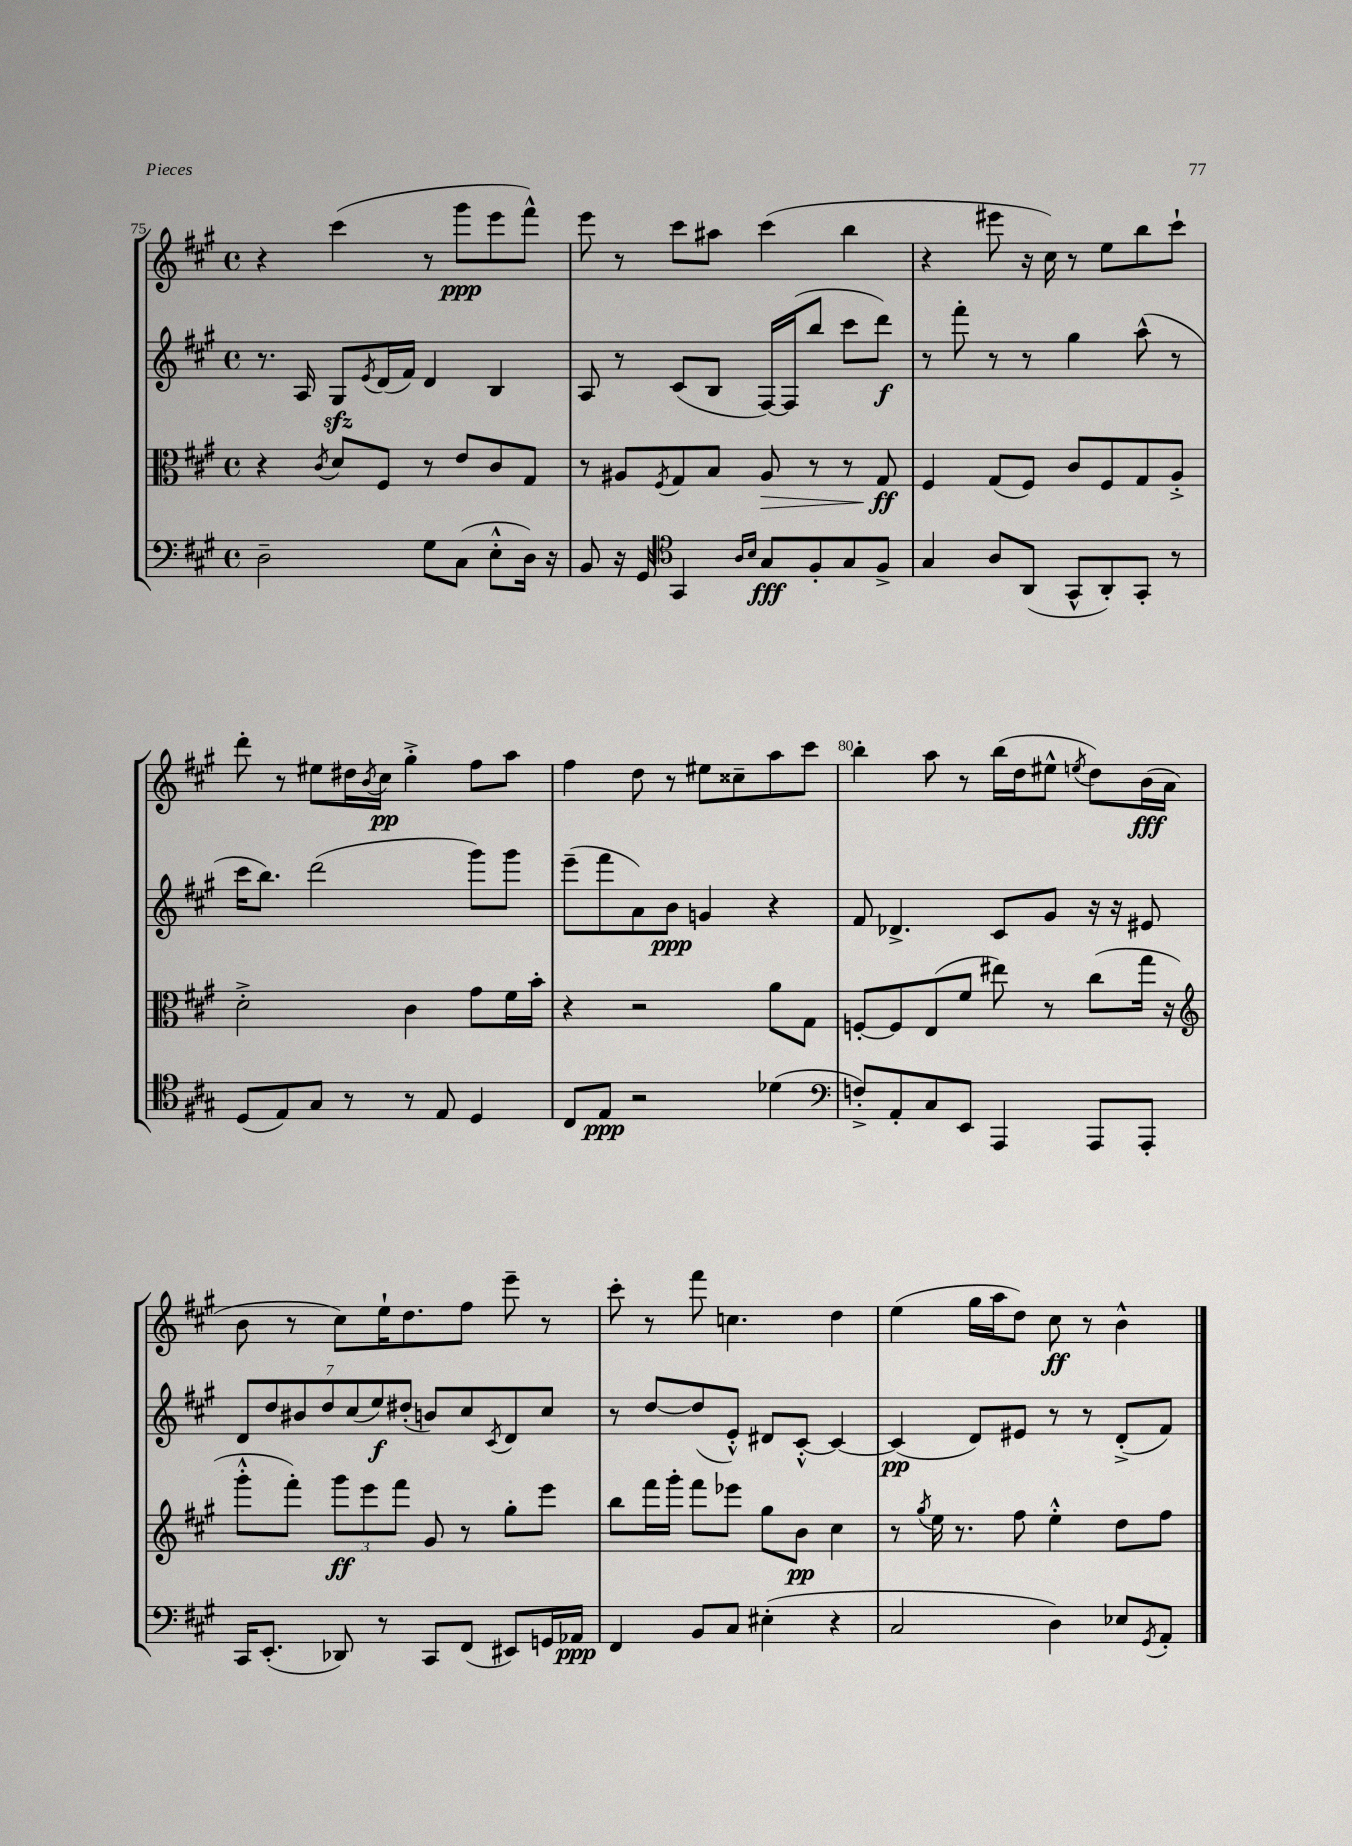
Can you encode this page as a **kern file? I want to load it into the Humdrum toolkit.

**kern	**kern	**kern	**kern
*staff4	*staff3	*staff2	*staff1
*clefF4	*clefC3	*clefG2	*clefG2
*k[f#c#g#]	*k[f#c#g#]	*k[f#c#g#]	*k[f#c#g#]
*M4/4	*M4/4	*M4/4	*M4/4
*met(c)	*met(c)	*met(c)	*met(c)
2D~\	4r	8.r	4r
.	.	16A/	.
.	8qc#/	.	.
.	8d/L	8G#/L	(4ccc#\
.	.	8qe/	.
.	8F#/J	(16d/L	.
.	.	16f#/JJ)	.
8G#\L	8r	4d/	8r
(8C#\J	8e/L	.	8ggg#\L
8E'^^\L	8c#/	4B/	8eee\
16D\Jk)	8G#/J	.	8fff#^^\J)
16r	.	.	.
=	=	=	=
8BB/	8r	8A/	8eee\
16r	8A#/L	8r	8r
16GG#/	.	.	.
*clefC4	*	*	*
.	8qF#/	.	.
4GG#/	8G#/	(8c#/L	8ccc#\L
.	8B/J	8B/J	8aa#\J
16qqA/LL	.	.	.
16qqB/JJ	.	.	.
8G#/L	8A#/	[16F#/LL)	(4ccc#\
.	.	(16F#/]J	.
8F#'/	8r	8bb/J	.
8G#/	8r	8ccc#\L	4bb\
8F#^/J	8G#/	8ddd\J)	.
=	=	=	=
4G#/	4F#/	8r	4r
.	.	8fff#'\	.
8A/L	(8G#/L	8r	8eee#\
(8AA/J	8F#/J)	8r	16r
.	.	.	16cc#\)
8GG#^^/L	8c#/L	4gg#\	8r
8AA'/)	8F#/	.	8ee\L
8GG#'/J	8G#/	(8aa^^\	8bb\
8r	8A'^/J	8r	8ccc#`\J
=	=	=	=
(8D/L	2d'^\	16ccc#\LK	8ddd'\
.	.	8.bb\J)	.
8E/)	.	.	8r
8G#/J	.	(2ddd\	8ee#\L
8r	.	.	16dd#\L
.	.	.	8qb/
.	.	.	16cc#\JJ
8r	4c#\	.	4gg#'^\
8E/	.	.	.
4D/	8g#\L	8ggg#\L)	8ff#\L
.	16f#\L	8ggg#\J	8aa\J
.	16b'\JJ	.	.
=	=	=	=
8C#/L	4r	(8eee~\L	4ff#\
8E/J	.	8fff#\	.
2r	2r	8a\)	8dd\
.	.	8b\J	8r
.	.	4g/	8ee#\L
.	.	.	8cc##~\
(4d-\	8a\L	4r	8aa\
.	8G#\J	.	8ccc#\J
=	=	=	=
*clefF4	*	*	*
8F'^/L)	[8F'/L	8f#/	4bb'\
8AA'/	8F/]	4.d-^/	.
8C#/	(8E/	.	8aa\
8EE/J	8f#/J	.	8r
4AAA/	8ee#\)	8c#/L	(16bb\LL
.	.	.	16dd\J
.	8r	8g#/J	8ee#^^\J
.	.	.	8qee/
8AAA/L	(8cc#\L	16r	8dd\L)
.	.	16r	.
8AAA'/J	16gg#\Jk	8e#/	(16b\L
.	16r	.	16a\JJ
=	=	=	=
*	*clefG2	*	*
16CC#/LK	8ggg#'^^\L	14d/L	8b\
(8.EE'/J	.	.	.
.	.	14dd/	.
.	8fff#'\J)	.	8r
.	.	14b#/	.
.	.	14dd/	.
8DD-/)	12ggg#\L	.	8cc#\L)
.	.	(14cc#/	.
.	12eee\	.	.
.	.	14ee/)	.
8r	.	.	16ee`\K
.	12fff#\J	.	.
.	.	(14dd#'/J	.
.	.	.	8.dd\
8CC#/L	8g#/	8b/L)	.
(8FF#/J	8r	8cc#/	8ff#\J
.	.	8qc#/	.
8EE#/L)	8gg#'\L	8d/	8eee~\
16GG/L	8eee\J	8cc#/J	8r
16AA-/JJ	.	.	.
=	=	=	=
4FF#/	8bb\L	8r	8ccc#'\
.	16fff#\L	[8dd/L	8r
.	16ggg#'\JJ	.	.
8BB/L	8fff#\L	(8dd/]	8fff#\
8C#/J	8eee-\J	8e'^^/J)	4.cc\
(4E#'\	8gg#\L	8d#/L	.
.	8b\J	[8c#'^^/J	.
4r	4cc#\	4c#/_	4dd\
=	=	=	=
2C#/	8r	(4c#/]	(4ee\
.	8qgg#/	.	.
.	16ee\	.	.
.	8.r	.	.
.	.	8d/L)	16gg#\LL
.	.	.	16aa\J
.	8ff#\	8e#/J	8dd\J)
4D\)	4ee'^^\	8r	8cc#\
.	.	8r	8r
8E-/L	8dd\L	(8d'^/L	4b^^\
8qGG#/	.	.	.
8AA'/J	8ff#\J	8f#/J)	.
==	==	==	==
*-	*-	*-	*-
